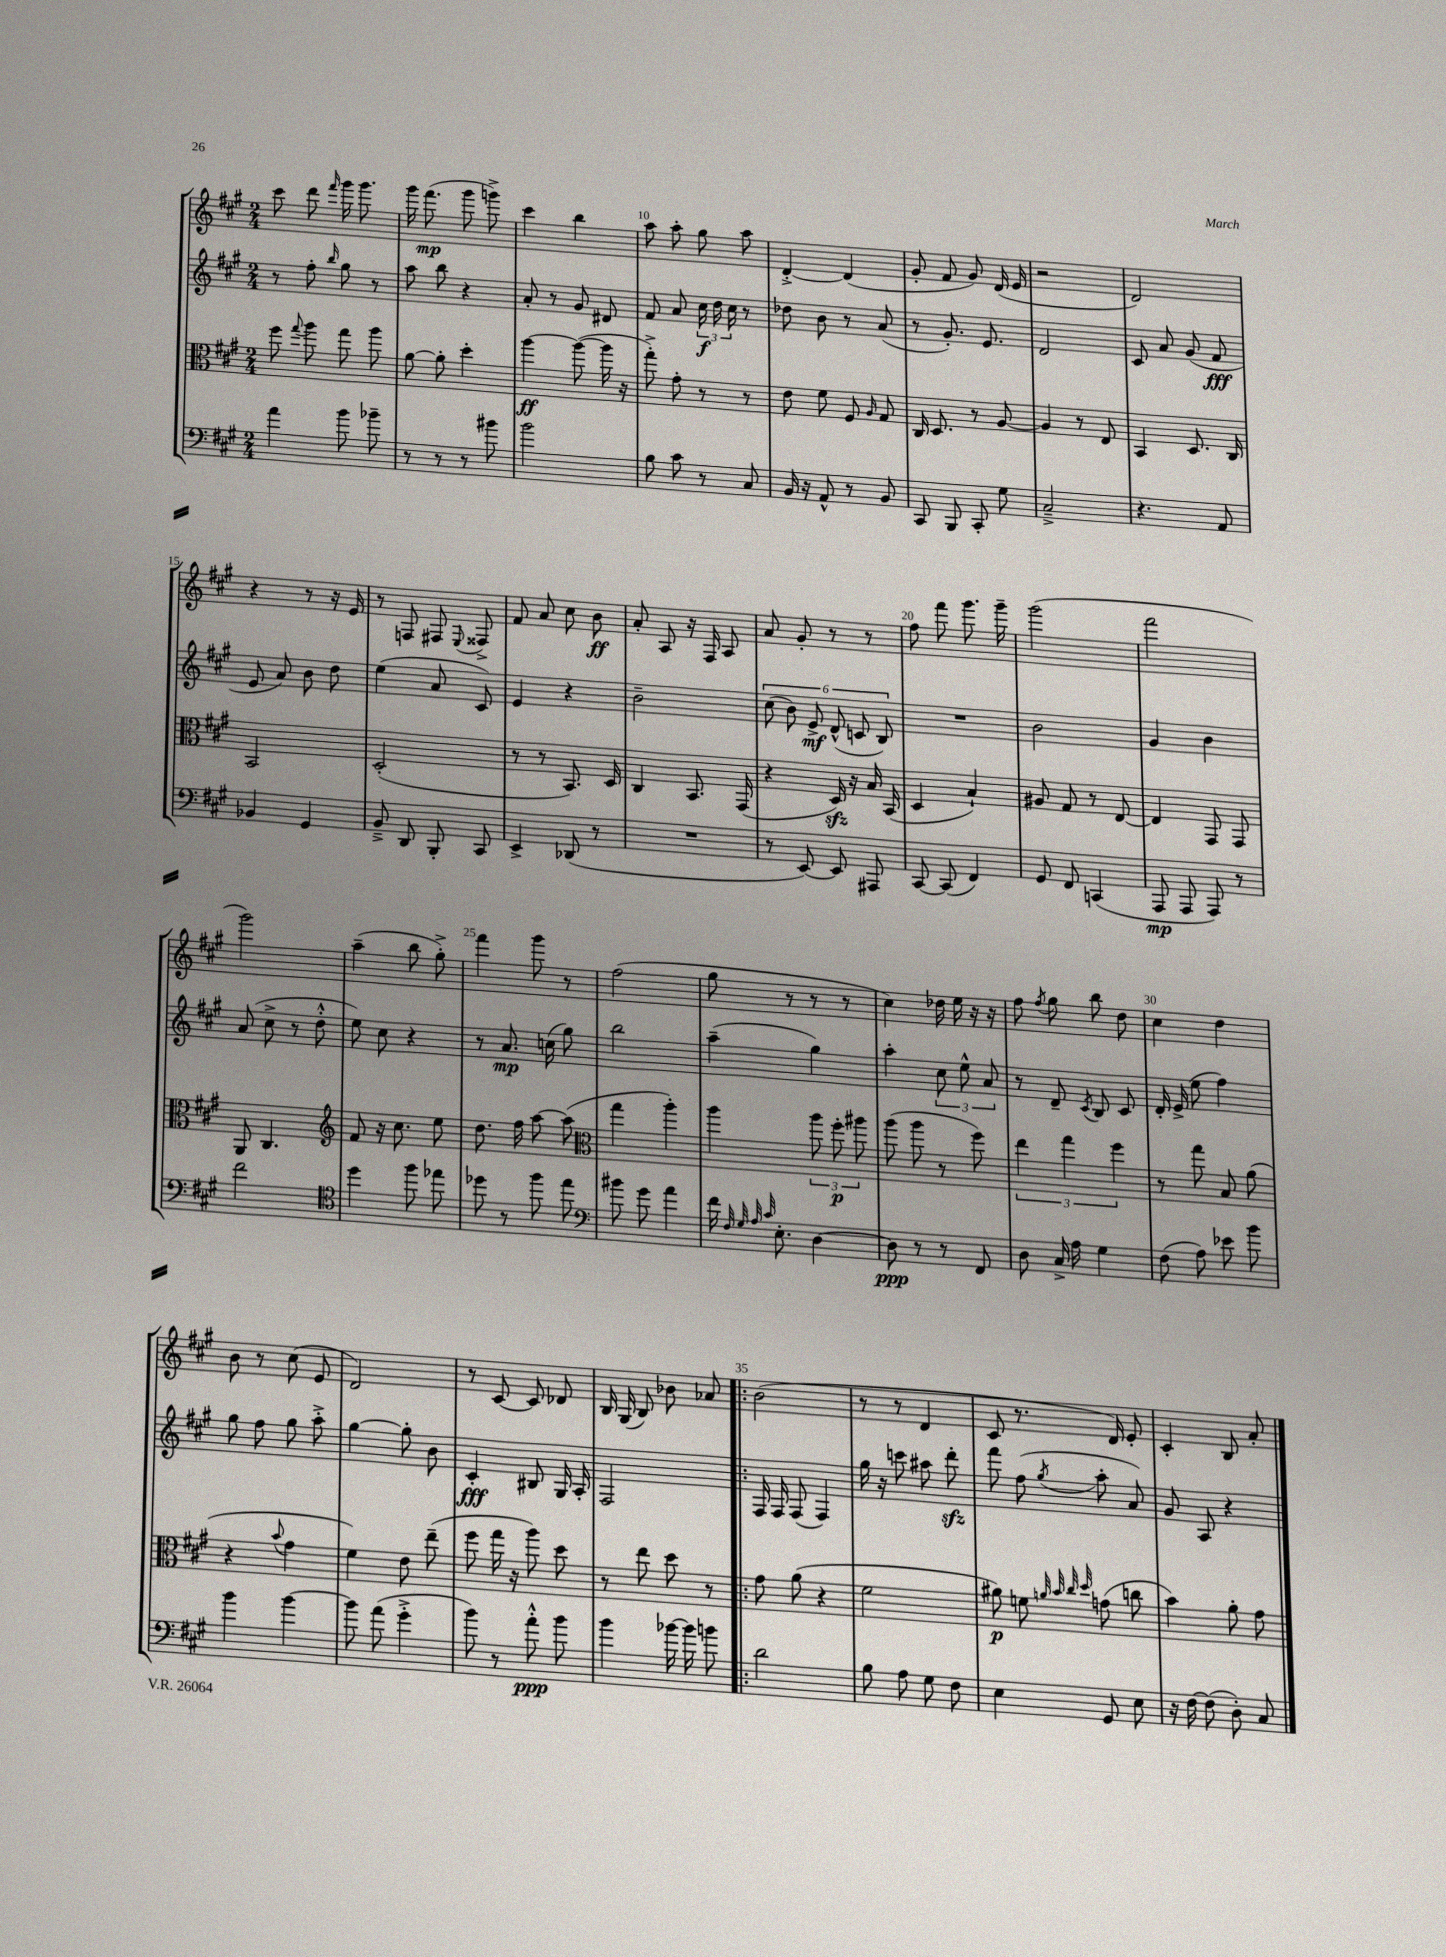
<<
\new StaffGroup <<
\new Staff = "s0" {
    \clef treble \key a \major \numericTimeSignature \time 2/4
    \autoBeamOff cis'''8 d'''8 \grace { fis'''16 } gis'''16 gis'''8. |
    gis'''16 fis'''8.\mp( gis'''8 g'''8->) |
    cis'''4 b''4 |
    a''8 a''8-. gis''8 a''8 |
    d'4~-.-> d'4( |
    gis'8-. fis'8 gis'8) d'16( e'16 |
    r2 |
    d'2) |
    r4 r8 r16 e'16 |
    r8 f8 fis8 \appoggiatura { e8 } fisis8-> |
    fis'8 a'8 cis''8 b'8\ff |
    a'8-. a8 r16 fis16 a8 |
    a'8 gis'8-. r8 r8 |
    fis''8 fis'''8 gis'''8. gis'''16-- |
    gis'''2( |
    fis'''2 |
    gis'''2) |
    a''4--( b''8 gis''8-.->) |
    fis'''4 gis'''8 r8 |
    fis''2( |
    gis''8 r8 r8 r8 |
    cis''4) des''16 e''16 r16 r16 |
    fis''8 \acciaccatura { fis''8 } gis''8 b''8 d''8 |
    cis''4 d''4 |
    b'8 r8 cis''8( e'8 |
    d'2) |
    r8 cis'8~ cis'8 des'8 |
    b16 gis16( b8) bes'8 aes'8 |
    \bar ".|:" b'2( |
    r8 r8 d'4 |
    cis'8 r8. d'16) e'8-. |
    cis'4-. b8 a'8-. \bar "|." |
}
\new Staff = "s1" {
    \clef treble \key a \major \numericTimeSignature \time 2/4
    \autoBeamOff r8 fis''8-. \grace { b''16 } gis''8 r8 |
    a''8 b''8 r4 |
    a'8-. r8 gis'8 dis'8 |
    fis'8 a'8 \tuplet 3/2 { cis''16\f d''16 cis''16 } r8 |
    des''8 b'8 r8 a'8( |
    r8 gis'8.-.) e'8. |
    d'2 |
    cis'8 a'8 gis'8( fis'8\fff |
    e'8 a'8) b'8 d''8 |
    e''4( a'8 cis'8) |
    e'4 r4 |
    b'2-- |
    \tuplet 6/4 { cis''8( b'8) e'8->\mf d'8-^( c'8 b8) } |
    R2 |
    b'2 |
    gis'4 b'4 |
    a'8( cis''8-> r8 d''8-.-^ |
    e''8) cis''8 r4 |
    r8 a'8.\mp c''16( gis''8) |
    b''2 |
    a''4--( gis''4) |
    a''4-. \tuplet 3/2 { cis''8 e''8-^ a'8 } |
    r8 d'8-- \acciaccatura { cis'8 } b8 cis'8 |
    d'16-. e'16->( e''8 fis''4) |
    gis''8 fis''8 gis''8 a''8-.-> |
    gis''4~ gis''8-. b'8 |
    cis'4-.\fff bis8 gis16 a16-. |
    fis2 |
    \bar ".|:" fis16 fis16 fis8( fis4) |
    gis''16 r16 c'''8 ais''8 d'''8-.\sfz |
    fis'''8 fis''8( \acciaccatura { gis''8 } a''8-. a'8) |
    gis'8 a8 r4 \bar "|." |
}
\new Staff = "s2" {
    \clef alto \key a \major \numericTimeSignature \time 2/4
    \autoBeamOff fis''8 \appoggiatura { gis''8 } a''8 gis''8 a''8 |
    a'8~ a'8-. d''4-. |
    a''4~\ff a''8~( a''16 r16 |
    gis''8-.->) gis'8-. r8 r8 |
    e'8 fis'8 fis8 \grace { a16 } gis8 |
    cis16 d8. r8 a8~ |
    a4 r8 e8 |
    b,4 d8. cis16 |
    b,2 |
    d2-.( |
    r8 r8 b,8.) d16 |
    cis4 b,8. gis,16( |
    r4 d16\sfz) r16 b16 b,16( |
    d4 b4-!) |
    ais8 gis8 r8 e8~ |
    e4 gis,8 gis,8 |
    a,8 cis4. |
    \clef treble fis'8 r16 cis''8. e''8 |
    d''8. fis''16 a''8~ a''8( |
    \clef alto gis''4 a''4-.) |
    a''4 \tuplet 3/2 { a''8 fis''8-.\p ais''8 } |
    a''8( a''8 r8 fis''8) |
    \tuplet 3/2 { e''4 gis''4 fis''4 } |
    r8 gis''8 b8 a'8( |
    r4 \appoggiatura { b'8 } gis'4 |
    fis'4) e'8 e''8--( |
    fis''8 gis''16 r16 a''8) d''8 |
    r8 e''8 d''8 r8 |
    \bar ".|:" gis'8 a'8( r4 |
    fis'2 |
    ais'8\p) f'8 \grace { a'32 b'32 cis''32 d''32 } g'8( c''8 |
    b'4) a'8-. gis'8 \bar "|." |
}
\new Staff = "s3" {
    \clef bass \key a \major \numericTimeSignature \time 2/4
    \autoBeamOff a'4 b'8 bes'8-- |
    r8 r8 r8 bis'8 |
    b'2 |
    b8 cis'8 r8 cis8 |
    b,16 r16 a,8-^ r8 b,8 |
    cis,8 b,,8 cis,8-. gis8 |
    cis2---> |
    r4. a,8 |
    bes,4 gis,4 |
    b,8---> d,8 b,,8-. cis,8 |
    e,4-> des,8( r8 |
    R2 |
    r8 e,8~) e,8 ais,,8 |
    cis,8~ cis,8( fis,4) |
    gis,8 fis,8 c,4( |
    a,,8\mp a,,8 a,,8) r8 |
    fis'2 |
    \clef tenor d''4 fis''8 ees''8 |
    des''8 r8 fis''8 e''8 |
    \clef bass bis'8 gis'8 a'4 |
    fis'16 \grace { fis32 gis32 a32 cis'32 } e8.-. d4~ |
    d8\ppp r8 r8 fis,8 |
    d8 cis16-> a16 gis4 |
    fis8( a8) ees'8 b'8 |
    b'4 b'4~ |
    b'8 a'8( gis'4-.-> |
    b'8) r8 a'8-.-^\ppp b'8 |
    b'4 bes'16~ bes'16 b'8 |
    \bar ".|:" d'2 |
    b8 a8 gis8 fis8 |
    e4 gis,8 e8 |
    r16 fis16~ fis8( d8-.) cis8 \bar "|." |
}
>>
>>
\layout { \context { \Score currentBarNumber = #7 \override BarNumber.break-visibility = ##(#f #t #t) barNumberVisibility = #(every-nth-bar-number-visible 5) } }
